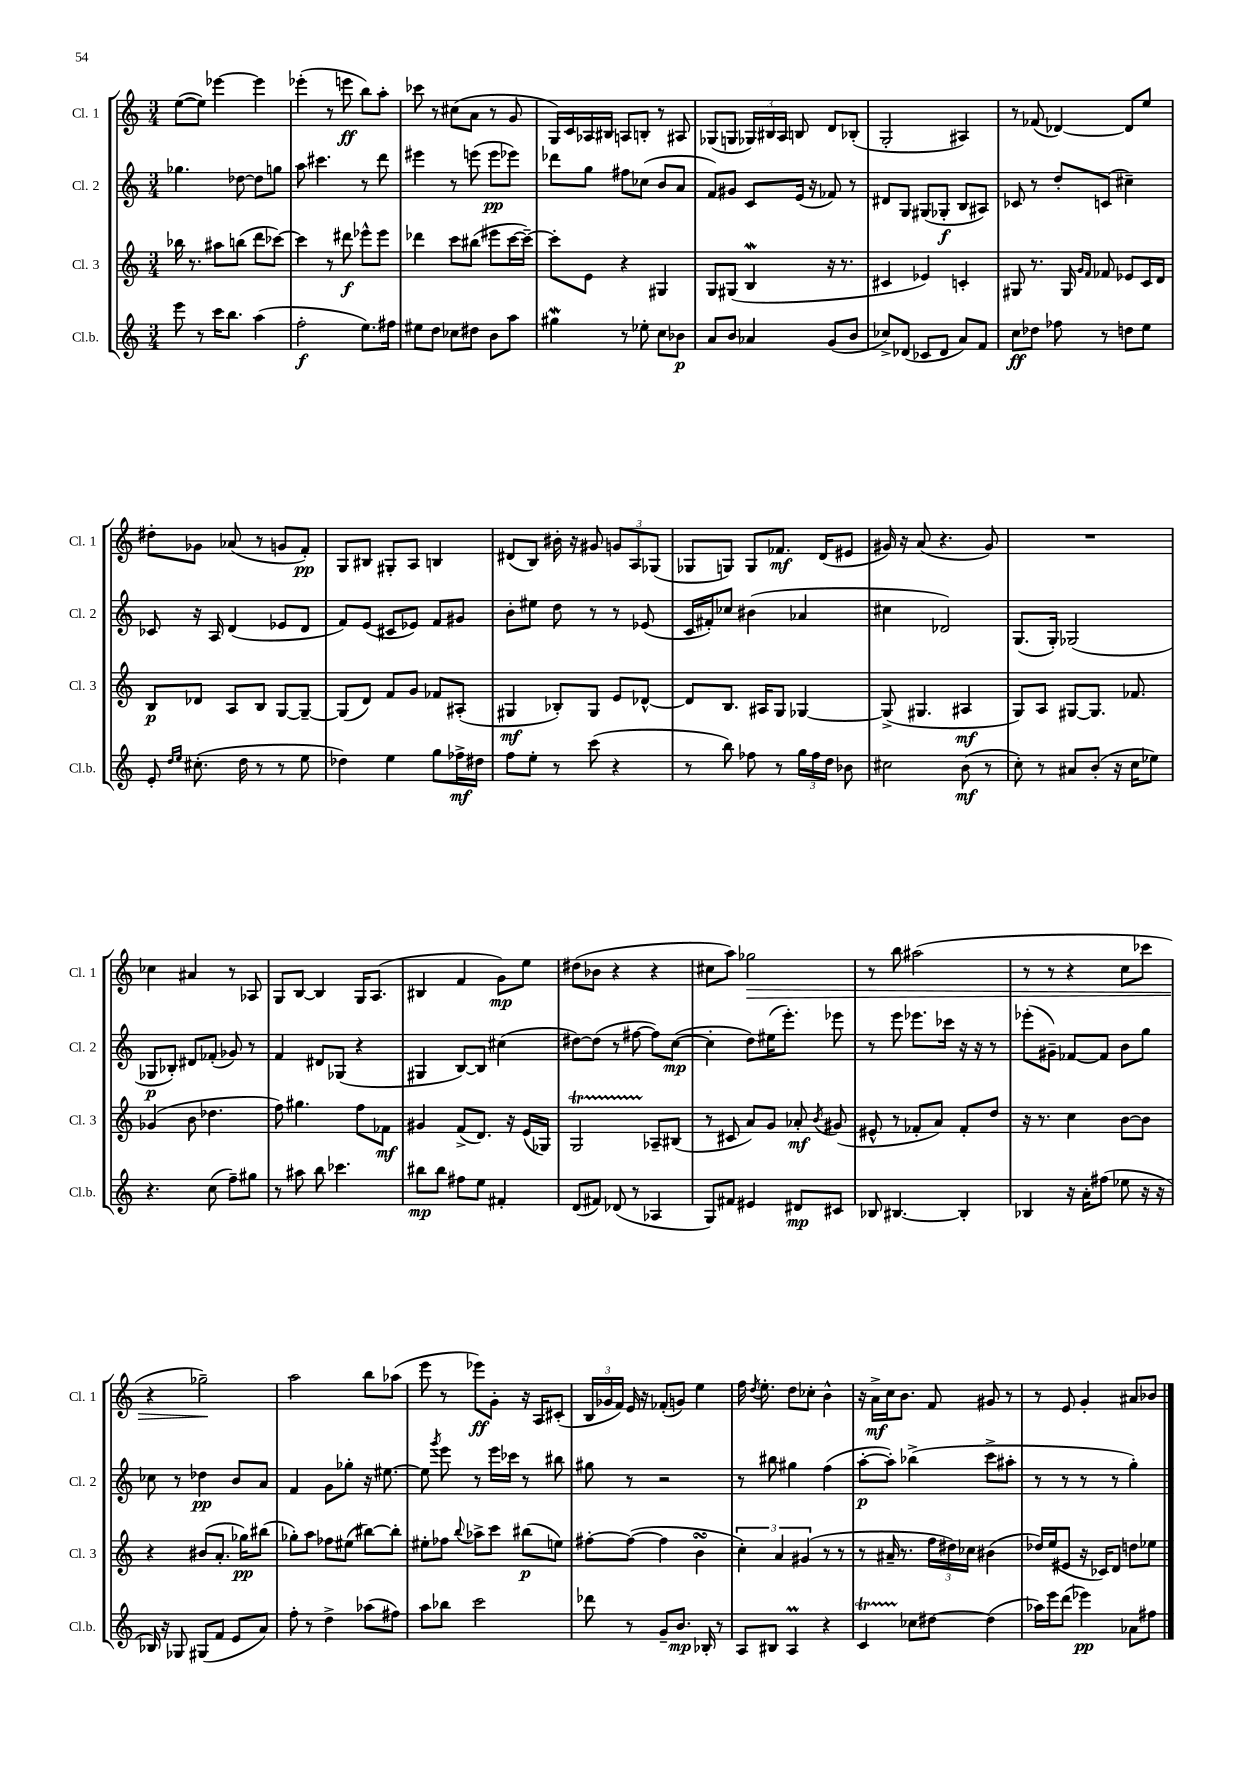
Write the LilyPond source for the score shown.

<<
\new StaffGroup <<
\new Staff = "s0" \with { instrumentName = "Cl. 1" shortInstrumentName = "Cl. 1" } {
    \clef treble \key c \major \numericTimeSignature \time 3/4
    \autoBeamOff e''8[~( e''8]) ees'''4~ ees'''4 |
    ees'''4-.( r8 e'''8\ff b''8[) a''8]-. |
    ces'''8 r8 cis''8[( a'8] r8 g'8 |
    g16[) c'16 aes16 bis16] a8[ b8]-. r8 ais8 |
    ges8[( g8] \tuplet 3/2 { ges16[) bis16 a16] } b8 d'8[ bes8]-.( |
    g2-. ais4) |
    r8 fes'8( des'4~) des'8[ e''8] |
    dis''8[-. ges'8] aes'8( r8 g'8[ f'8]-.\pp) |
    g8[ bis8] gis8[-. a8] b4 |
    dis'8[( b8]) bis'16-. r16 gis'8 \tuplet 3/2 { g'8[ a8 ges8]( } |
    ges8[ g8]) g8[ fes'8.]\mf d'16[( eis'8] |
    gis'16) r16 a'8( r4. gis'8) |
    R2. |
    ces''4 ais'4 r8 aes8 |
    g8[ b8]~ b4 g16[ a8.]( |
    bis4 f'4 g'8[\mp) e''8] |
    dis''8[( bes'8] r4 r4 |
    cis''8[ a''8]) ges''2\> |
    r8 b''8 ais''2( |
    r8 r8 r4 c''8[ ces'''8] |
    r4 ges''2--\!) |
    a''2 b''8[ aes''8]( |
    e'''8 r8 ees'''8[\ff) g'8]-. r16 a16[ cis'8]-.( |
    \tuplet 3/2 { b16[ ges'16 f'16]) } e'16 r16 fes'8[-.( g'8]) e''4 |
    f''16 \acciaccatura { d''8 } e''8.-. d''8[ ces''8]-. b'4-^ |
    r16 a'16[->\mf c''16 b'8.] f'8 gis'8 r8 |
    r8 e'8 g'4-. ais'8[ bes'8] \bar "|." |
}
\new Staff = "s1" \with { instrumentName = "Cl. 2" shortInstrumentName = "Cl. 2" } {
    \clef treble \key c \major \numericTimeSignature \time 3/4
    \autoBeamOff ges''4. des''8~ des''8[ g''8] |
    a''8 cis'''4. r8 d'''8 |
    eis'''4 r8 e'''8( e'''8[\pp ees'''8]) |
    des'''8[ g''8] fis''8[ ces''8]( b'8[ a'8] |
    f'8[) gis'8] c'8[ e'16]( r16 fes'8) r8 |
    dis'8[ g8] gis8[( ges8]-.\f b8[ ais8]) |
    ces'8 r8 d''8[-. c'8]( cis''4--) |
    ces'8 r16 a16 d'4( ees'8[ d'8] |
    f'8[) e'8]( cis'8[ ees'8]) f'8[ gis'8] |
    b'8[-. eis''8] d''8 r8 r8 ees'8( |
    c'16[ fis'16-.) ces''8] bis'4( aes'4 |
    cis''4 des'2) |
    g8.[( g16]-.) ges2( |
    ges8[\p bes8]-.) dis'8[ fes'8]-.( ges'8) r8 |
    f'4 dis'8[ ges8]( r4 |
    gis4 b8[~) b8] cis''4( |
    dis''8[~) dis''8]( r8 fis''8~ fis''8[) c''8]~\mp( |
    c''4-. d''8[) eis''16( e'''8.]-.) ees'''8 |
    r8 e'''8 ees'''8.[ ces'''16] r16 r16 r8 |
    ees'''8[-.( gis'8]--) fes'8[~ fes'8] b'8[ g''8] |
    ces''8 r8 des''4\pp b'8[ a'8] |
    f'4 g'8[ ges''8]-. r16 eis''8.~ |
    eis''8 \acciaccatura { g'''8 } e'''8 r8 e'''16[ ces'''16] r8 bis''8 |
    gis''8 r8 r2 |
    r8 bis''8 gis''4 f''4( |
    a''8[~-.\p a''8]-.) bes''4->( c'''8[-> ais''8]-. |
    r8 r8 r8 r8 g''4-.) \bar "|." |
}
\new Staff = "s2" \with { instrumentName = "Cl. 3" shortInstrumentName = "Cl. 3" } {
    \clef treble \key c \major \numericTimeSignature \time 3/4
    \autoBeamOff bes''16 r8. ais''8[ b''8]( d'''8[ ces'''8]~) |
    ces'''4 r8 dis'''8\f ees'''8[-^ ees'''8] |
    des'''4 c'''8[ bis''8]( eis'''8[ c'''16~ c'''16]~--) |
    c'''8[-. e'8] r4 gis4 |
    g8[ gis8]( b4\mordent r16 r8. |
    cis'4 ees'4) c'4-. |
    gis8 r8. gis16 \grace { g'16[ f'16] } fes'8 ees'8[ c'16 d'16] |
    b8[\p des'8] a8[ b8] g8[~ g8]~-- |
    g8[( d'8]) f'8[ g'8] fes'8[ ais8]-.( |
    gis4\mf bes8[-.) gis8] e'8[ des'8]~-^ |
    des'8[ b8.] ais16[ g8] ges4~ |
    ges8->( gis4. ais4\mf |
    g8[) a8] gis8[~ gis8.] fes'8. |
    ges'4( b'8 des''4. |
    f''8) gis''4. f''8[ fes'8]\mf |
    gis'4 f'8[->( d'8.]) r16 e'16[( ges16]) |
    g2\startTrillSpan aes8[--\stopTrillSpan bis8]( |
    r8 cis'8 a'8[) g'8] aes'8-.\mf \acciaccatura { b'8 } gis'8( |
    eis'8-^ r8 fes'8[-. a'8]) fes'8[-. d''8] |
    r16 r8. c''4 b'8[~ b'8] |
    r4 bis'8[( a'8.]-. ges''16[\pp) bis''8]( |
    ges''8[-.) a''8] fes''8[ eis''8]( bis''8[~) bis''8]-. |
    eis''8[-. fes''8] \appoggiatura { b''8 } aes''8[-> c'''8] bis''8[\p( e''8]) |
    fis''8[~-. fis''8]~( fis''4 b'4\turn |
    \tuplet 3/2 { c''4-.) a'4 gis'4( } r8 r8 |
    r8 ais'16-- r8. \tuplet 3/2 { f''16[ dis''16) ces''16] } bis'4( |
    des''16[) e''16( eis'8] r16 ces'16[) d'8] d''8[ ees''8] \bar "|." |
}
\new Staff = "s3" \with { instrumentName = "Cl.b." shortInstrumentName = "Cl.b." } {
    \clef treble \key c \major \numericTimeSignature \time 3/4
    \autoBeamOff e'''8 r8 c'''16[ b''8.] a''4( |
    f''2-.\f e''8.[) fis''16] |
    eis''8[ d''8] ces''8[ dis''8] b'8[ a''8] |
    gis''4\mordent r8 ees''8-. c''8[ bes'8]\p |
    a'8[ b'8] aes'4 g'8[( b'8] |
    ces''8[->) des'8]( ces'8[ des'8] a'8[) f'8] |
    c''8[\ff des''8] fes''8 r8 d''8[ e''8] |
    e'8-. \grace { d''16[ e''16] } cis''8.-.( d''16 r8 r8 e''8 |
    des''4) e''4 g''8[ fes''16->\mf dis''16] |
    f''8[ e''8]-. r8 c'''8( r4 |
    r8 b''8) fes''8 r8 \tuplet 3/2 { g''16[ fes''16 d''16] } bes'8 |
    cis''2 b'8\mf( r8 |
    c''8-.) r8 ais'8[ b'8]-.( r16 c''16[ ees''8]) |
    r4. c''8( f''8[--) gis''8] |
    r8 ais''8 b''8 ces'''4. |
    bis''8[\mp bis''8] fis''8[ e''8] fis'4-. |
    d'8[( fis'8]) des'8( r8 aes4 |
    g8[) fis'8] eis'4 dis'8[\mp cis'8] |
    bes8 bis4.~ bis4-. |
    bes4 r16 a'16[-. fis''8]( ees''8 r16 r16 |
    bes16) r16 ges8 gis8[( f'8] e'8[ a'8]) |
    f''8-. r8 d''4-> aes''8[( fis''8]) |
    a''8[ bes''8] c'''2 |
    des'''8 r8 g'8[-- b'8.]\mp bes16-. r8 |
    a8[ bis8] a4\prall r4 |
    c'4\startTrillSpan ces''8[\stopTrillSpan dis''8]~ dis''4( |
    aes''16[) e'''16 d'''8]( ees'''4\pp) aes'8[ fis''8] \bar "|." |
}
>>
>>
\layout { \context { \Score \remove "Bar_number_engraver" } }
